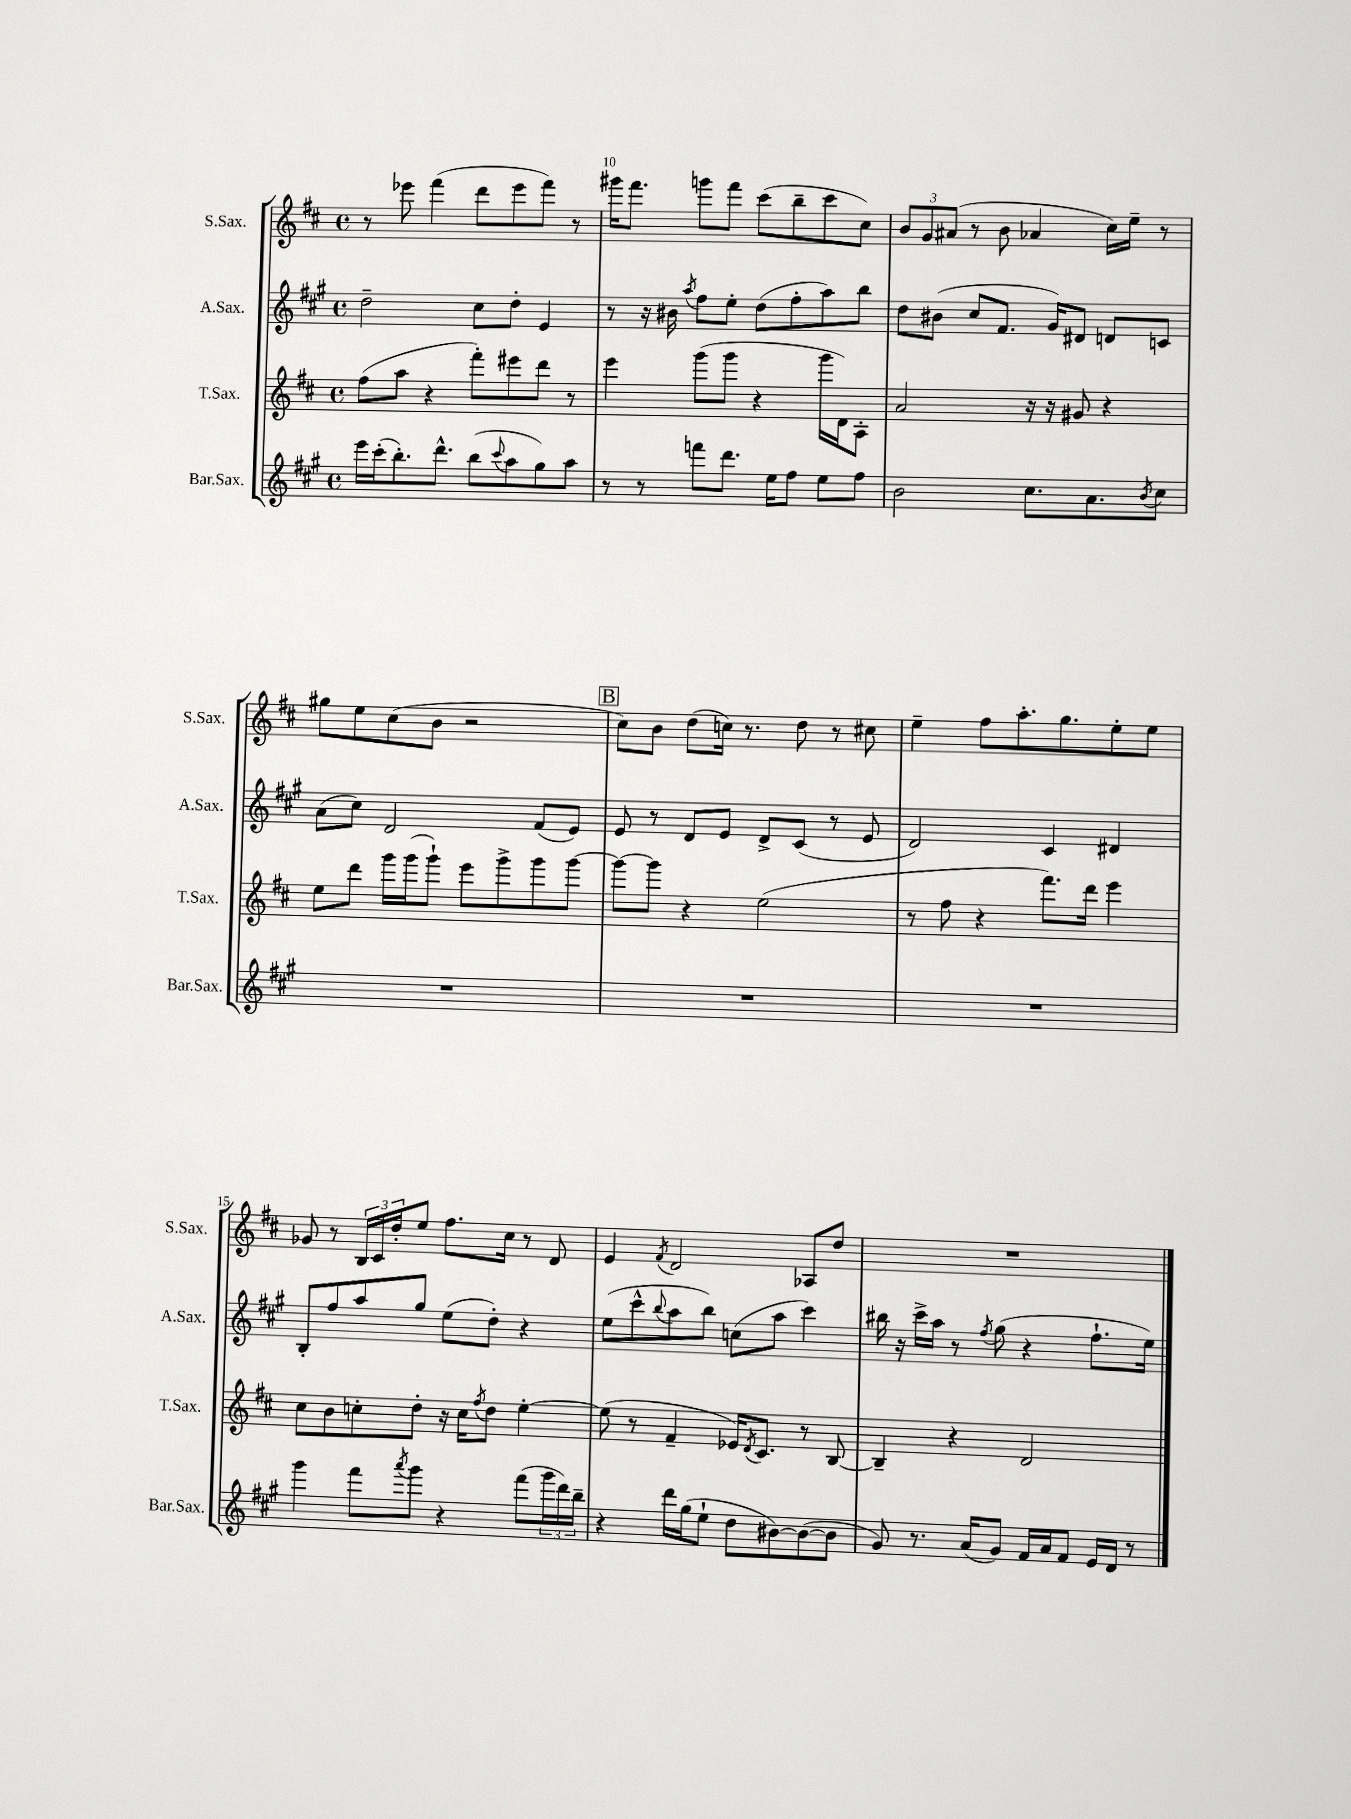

**kern	**kern	**kern	**kern
*staff4	*staff3	*staff2	*staff1
*clefG2	*clefG2	*clefG2	*clefG2
*k[f#c#g#]	*k[f#c#]	*k[f#c#g#]	*k[f#c#]
*M4/4	*M4/4	*M4/4	*M4/4
*met(c)	*met(c)	*met(c)	*met(c)
16eee\LL	(8ff#\L	2dd~\	8r
(16ccc#'\J	.	.	.
8.bb'\)	8aa\J	.	8eee-\
.	4r	.	(4fff#\
8.ddd^^\J	.	.	.
(8bb\L	8fff#'\L)	8cc#\L	8ddd\L
8qqccc#/	.	.	.
8aa\	8eee#\	8dd'\J	8eee-\
8gg#\)	8ddd\J	4e/	8fff#\J)
8aa\J	8r	.	8r
=	=	=	=
8r	4eee\	8r	16ggg#\LK
.	.	.	8.fff#\J
8r	.	16r	.
.	.	16b#\	.
.	.	8qaa/	.
8fff\L	(8ggg\L	8ff#\L	8ggg\L
8.ddd\J	8ggg\J	8ee'\J	8fff#\J
.	4r	(8dd\L	(8ccc#\L
16ee\LK	.	.	.
8ff#\J	.	8ff#'\	8bb~\
8ee\L	16ggg\LL	8aa\)	8ccc#\
.	16d\J)	.	.
8ff#\J	8A'\J	8bb\J	8cc#\J)
=	=	=	=
2b\	2a/	8dd\L	12b/L
.	.	.	12g/
.	.	(8b#\J	.
.	.	.	(12a#/J
.	.	8cc#/L	8r
.	.	8.f#/J	8b\
8.cc#\L	16r	.	4a-/
.	16r	16g#/LK)	.
.	8g#/	8d#/J	.
8.a\	.	.	.
.	4r	8d/L	16cc#\LL)
.	.	.	16ee~\JJ
8qb/	.	.	.
8cc#\J	.	8c/J	8r
=	=	=	=
1r	8ee\L	(8a\L	8gg#\L
.	8ddd\J	8cc#\J)	8ee\
.	16ggg\LL	2d/	(8cc#\
.	(16ggg\J	.	.
.	8ggg`\J)	.	8b\J
.	8eee\L	.	2r
.	8ggg^\	.	.
.	8ggg\	(8f#/L	.
.	[8ggg\J	8e/J)	.
=	=	=	=
1r	8ggg\_L	8e/	8cc#\L)
.	8ggg\]J	8r	8b\J
.	4r	8d/L	(8dd\L
.	.	8e/J	16cc\Jk)
.	.	.	8.r
.	(2ee\	8d^/L	.
.	.	(8c#/J	8dd\
.	.	8r	8r
.	.	8e/	8cc#\
=	=	=	=
1r	8r	2d/)	4ee~\
.	8ff#\	.	.
.	4r	.	8ff#\L
.	.	.	8.aa'\
.	8.fff#\L)	4c#/	.
.	.	.	8.gg\
.	16ddd\Jk	.	.
.	4eee\	4d#/	8ee'\
.	.	.	8ee\J
=	=	=	=
4ggg#\	8cc#\L	8B'/L	8g-/
.	8b\	8ff#/	8r
8fff#\L	8cc'\	8aa/	24B/LL
.	.	.	24c#/
.	.	.	24dd'/J
8qaaa/	.	.	.
8ggg#\J	8dd'\J	8gg#/J	8ee/J
4r	16r	(8ee\L	8.ff#\L
.	16cc\LK	.	.
.	8qff#/	.	.
.	8dd\J	8dd'\J)	.
.	.	.	16cc#\Jk
(8fff#\L	[4ee'\	4r	8r
24ggg#\L	.	.	8d/
24ddd\)	.	.	.
24bb~\JJ	.	.	.
=	=	=	=
4r	(8ee\]	(8ee\L	4e/
.	8r	8ccc#^^\	.
.	.	8qqbb/	8qf#/
16ddd\LL	4f#~/	8aa\	2d/
(16gg#\J	.	.	.
8ee`\J	.	8bb\J)	.
8dd\L	16e-/LK)	(8cc\L	.
.	8qd/	.	.
.	8.c#/J	.	.
[8b#\)	.	8aa\J	.
(8b#\_	8r	4ccc#\)	8A-/L
8b#\]J	[8B/	.	8dd/J
=	=	=	=
8g#/)	4B~/]	16bb#\	1r
.	.	16r	.
8.r	.	16ccc#^\LL	.
.	.	16aa\JJ	.
.	4r	8r	.
(16a/LK	.	.	.
.	.	8qff#/	.
8g#/J)	.	(8gg#\	.
16f#/LL	2d/	4r	.
16a/J	.	.	.
8f#/J	.	.	.
16e/LL	.	8.ff#`\L	.
16d/JJ	.	.	.
8r	.	.	.
.	.	16ee\Jk)	.
==	==	==	==
*-	*-	*-	*-
